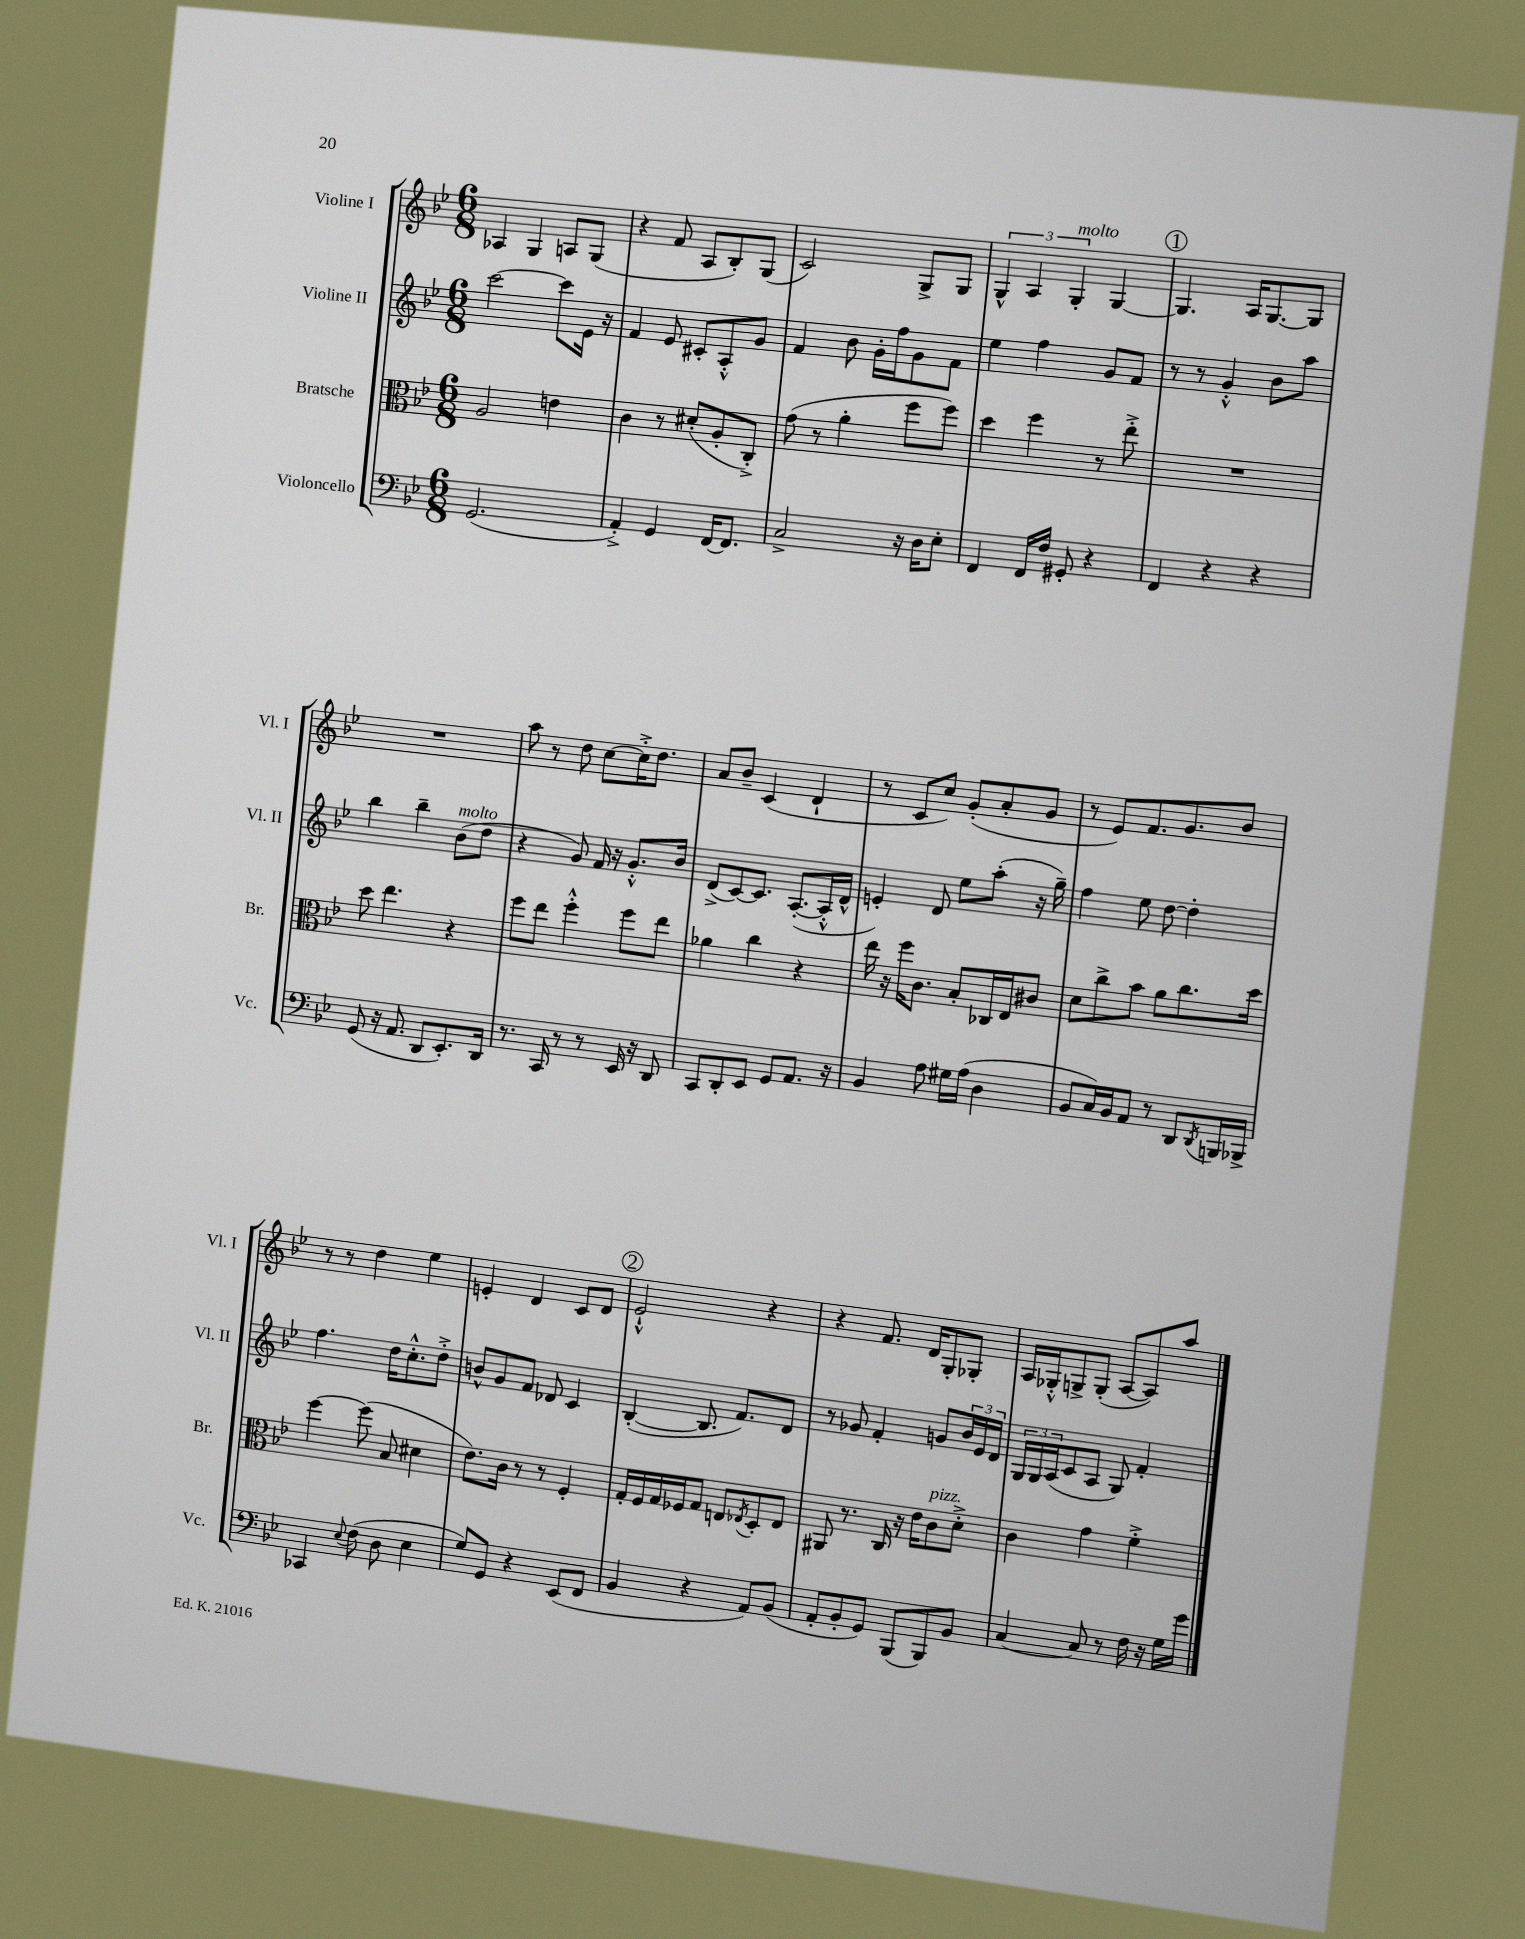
<<
\new StaffGroup <<
\new Staff = "s0" \with { instrumentName = "Violine I" shortInstrumentName = "Vl. I" } {
    \clef treble \key bes \major \numericTimeSignature \time 6/8
    aes4 g4 a8 g8( |
    r4 f'8 a8 bes8-.) g8( |
    c'2) g8-> g8 |
    \tuplet 3/2 { g4-^ a4 g4-.^\markup { \italic "molto" } } g4~ |
    \mark \markup { \circle "1" } g4. a16 g8.~ g8 |
    R2. |
    a''8 r8 d''8 c''8~ c''16-.-> d''8. |
    a'8 bes'8-- c'4( d'4-! |
    r8 c'8 c''8) g'8-.( a'8-. g'8 |
    r8 ees'8) f'8. g'8. bes'8 |
    r8 r8 d''4 ees''4 |
    e'4-. d'4 c'8 d'8 |
    \mark \markup { \circle "2" } ees'2-!-^ r4 |
    r4 f'8. d'16 g8-. ges8-. |
    a16 ges16-.-^ g8-> g8-.( a8~ a8) a''8 \bar "|." |
}
\new Staff = "s1" \with { instrumentName = "Violine II" shortInstrumentName = "Vl. II" } {
    \clef treble \key bes \major \numericTimeSignature \time 6/8
    c'''2~ c'''8 ees'16 r16 |
    f'4 ees'8 cis'8-. a8-.-^ g'8 |
    f'4 bes'8 g'16-. f''16 g'8 f'8 |
    ees''4 f''4 g'8 f'8 |
    \mark \markup { \circle "1" } r8 r8 g'4-.-^ bes'8 a''8 |
    bes''4 bes''4-- bes'8^\markup { \italic "molto" }( d''8 |
    r4 g'8) f'16 r16 g'8.-.-^ bes'16 |
    d'8->( c'8~) c'8. a8.~-.( a16-.-^ d'16-^ |
    e'4-.) d'8 ees''8 a''8-.( r16 g''16--) |
    f''4 ees''8 d''8~ d''4-. |
    f''4. d''16 c''8.-.-^ d''8-.-> |
    b'8-^ g'8 f'8 des'8 c'4 |
    \mark \markup { \circle "2" } bes4~-.( bes8. f'8.) d'8 |
    r8 ges'8 f'4-. g'8 \tuplet 3/2 { bes'16 ees'16 d'16 } |
    \tuplet 3/2 { g16 g16 a16( } c'8 a8 g8) f'4-. \bar "|." |
}
\new Staff = "s2" \with { instrumentName = "Bratsche" shortInstrumentName = "Br." } {
    \clef alto \key bes \major \numericTimeSignature \time 6/8
    a2 e'4 |
    c'4 r8 dis'8-.( a8-. c8-.->) |
    g'8( r8 a'4-. f''8 f''8) |
    d''4 f''4 r8 ees''8-.-> |
    \mark \markup { \circle "1" } R2. |
    d''8 ees''4. r4 |
    f''8 ees''8 f''4-.-^ f''8 ees''8 |
    aes'4 c''4 r4 |
    ees''16 r16 f''16 c'8. bes8-. ces16 ees16 cis'8 |
    d'8 c''8-> bes'8 a'8 c''8. d''16 |
    f''4~ f''8( bes8 dis'4 |
    ees'8.) c'16 r8 r8 f4-. |
    \mark \markup { \circle "2" } g16-. f16 g16 fes16 g8 e8 \acciaccatura { ees8 } d8-. ees8 |
    ais,8 r8. c16 r16 ees'16 c'8^\markup { \italic "pizz." } d'8-.-> |
    c'4 g'4 f'4-.-> \bar "|." |
}
\new Staff = "s3" \with { instrumentName = "Violoncello" shortInstrumentName = "Vc." } {
    \clef bass \key bes \major \numericTimeSignature \time 6/8
    g,2.( |
    a,4-.->) g,4 f,16~ f,8. |
    c2-> r16 d16 ees8-. |
    f,4 f,16 f16 gis,8-. r4 |
    \mark \markup { \circle "1" } f,4 r4 r4 |
    g,8( r16 a,8. d,8 ees,8.-.) d,16 |
    r8. c,16 r8 r8 ees,16 r16 d,8 |
    c,8 d,8-. ees,8 g,8 a,8. r16 |
    bes,4 a8 gis16 a16( d4 |
    bes,8 c16) bes,16 a,8 r8 d,8 \acciaccatura { d,8 } b,,16 bes,,16-> |
    ces,4 \appoggiatura { ees8 } f8( d8 ees4 |
    g8) g,8 r4 ees,8( f,8 |
    \mark \markup { \circle "2" } bes,4 r4 a,8) bes,8( |
    a,8-. bes,8-. g,8) bes,,8( bes,,8) bes,8 |
    c4~ c8 r8 f16 r16 g16 g'16 \bar "|." |
}
>>
>>
\layout { \context { \Score \remove "Bar_number_engraver" } }
